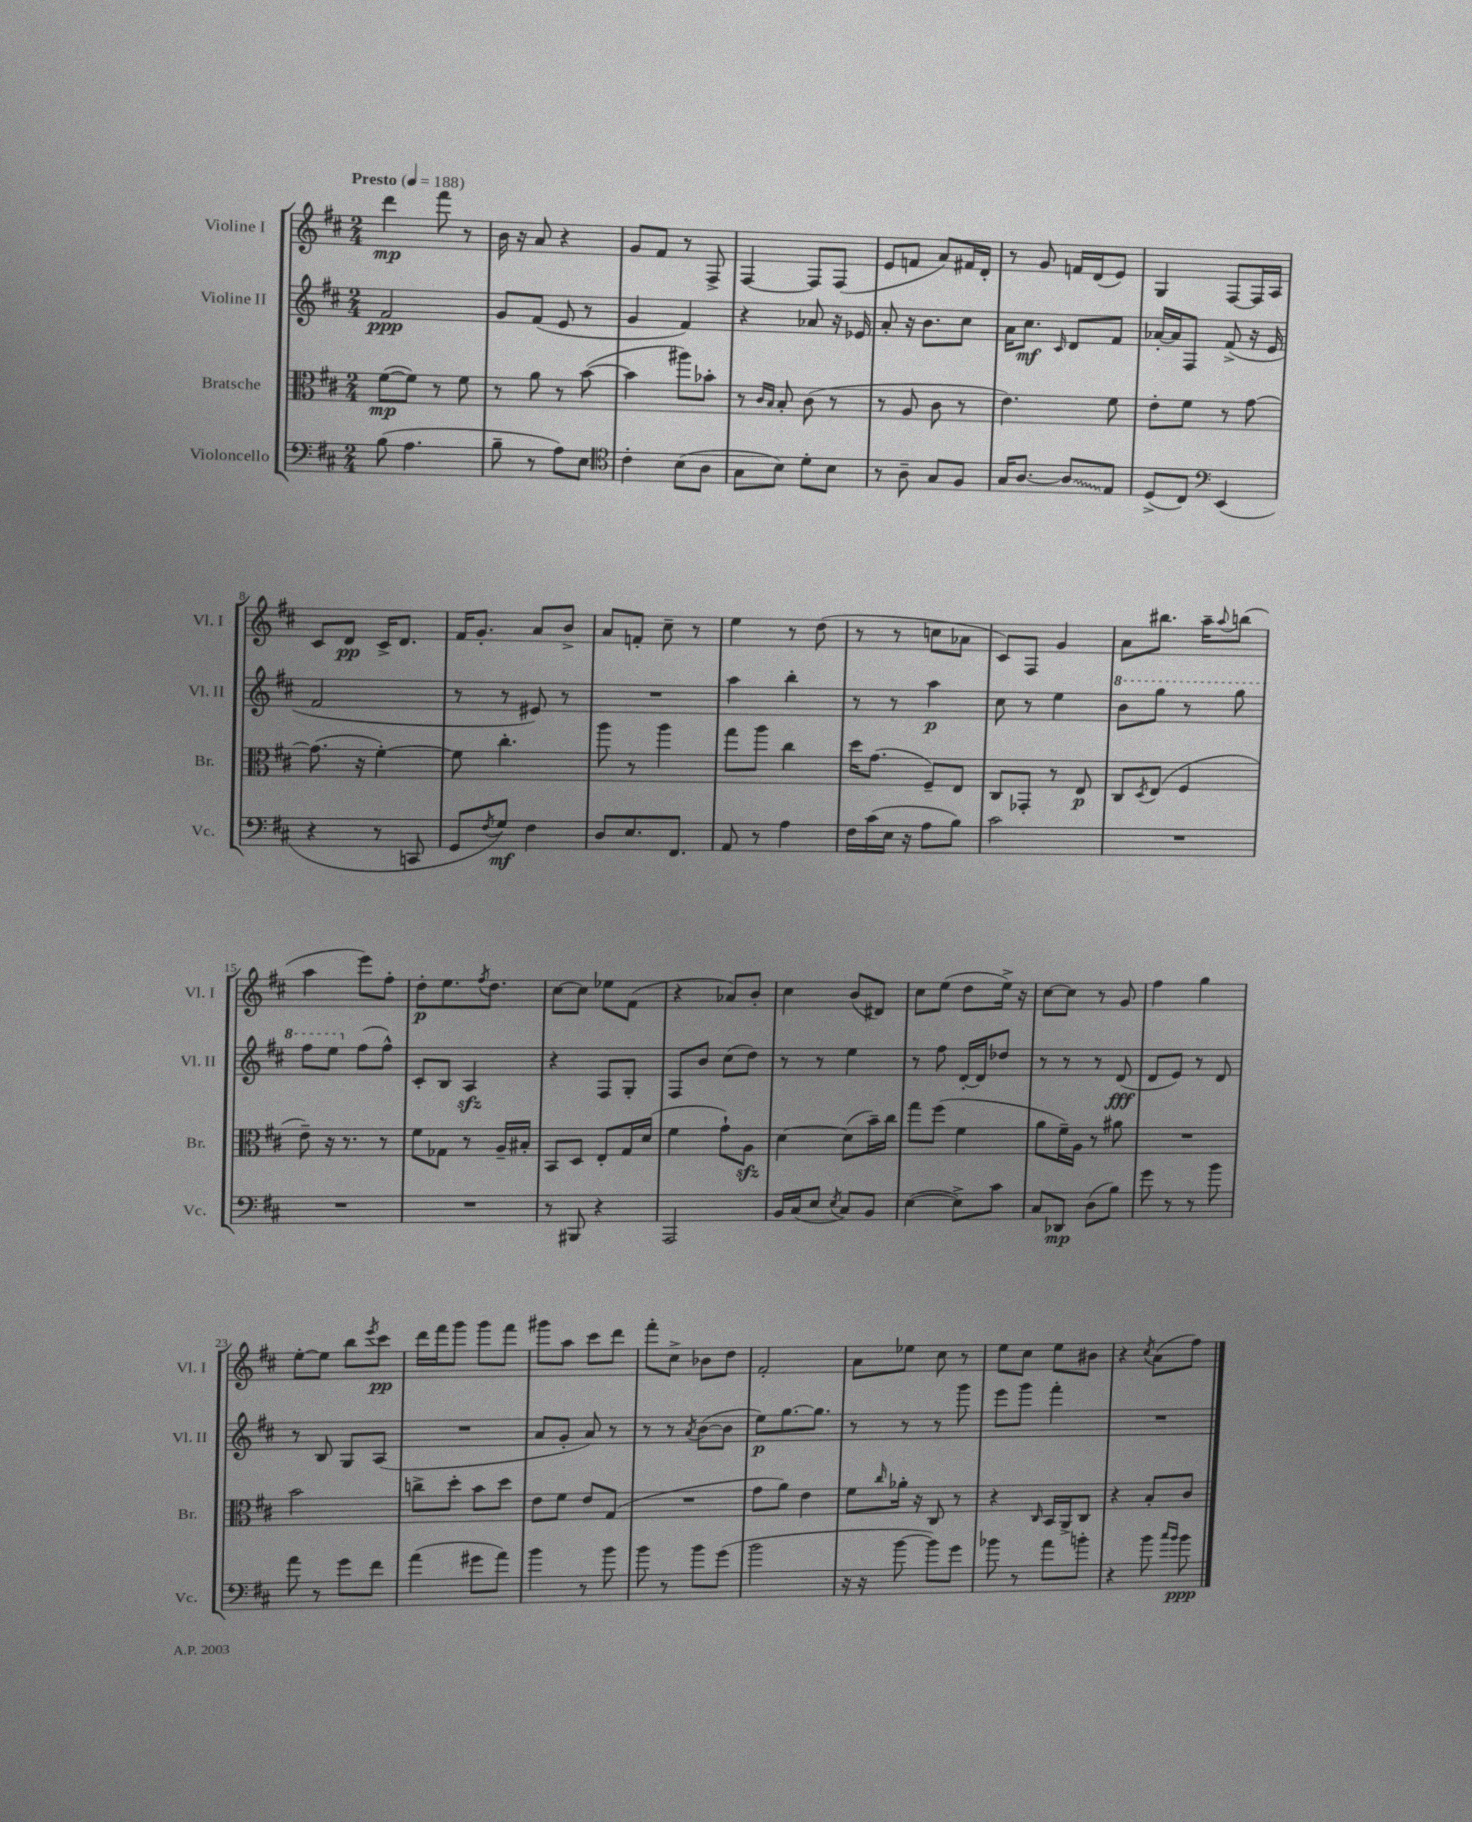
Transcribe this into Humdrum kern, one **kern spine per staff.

**kern	**kern	**kern	**kern
*staff4	*staff3	*staff2	*staff1
*clefF4	*clefC3	*clefG2	*clefG2
*k[f#c#]	*k[f#c#]	*k[f#c#]	*k[f#c#]
*M2/4	*M2/4	*M2/4	*M2/4
*MM188	*MM188	*MM188	*MM188
(8B\	([8f#\L	2f#/	4ddd\
4.A\	8f#\]J)	.	.
.	8r	.	8fff#\
.	8f#\	.	8r
=	=	=	=
8B~\	8r	8g/L	16b\
.	.	.	16r
8r	8a\	(8f#/J	8a/
8A\L)	8r	8e/	4r
8E\J	([8b\	8r	.
=	=	=	=
*clefC4	*	*	*
4c#'\	4b\]	4g/	8g/L
.	.	.	8f#/J
(8B\L	8aa#\L)	4f#/)	8r
8A\J	8b-'\J	.	8F#^/
=	=	=	=
8G\L	8r	4r	[4F#/
.	16qqc#/LL	.	.
.	16qqB/JJ	.	.
8B\J)	8B'/	.	.
8d'\L	(8c#\	8a-/	8F#/]L
8B\J	8r	16r	(8F#/J
.	.	16e-/	.
=	=	=	=
8r	8r	8a'/	8e/L
8A~\	8A/	16r	8f/J
.	.	8.b\L	.
8G/L	8c#\	.	8a/L)
8F#/J	8r	8cc#\J	16f#/L
.	.	.	16d'/JJ
=	=	=	=
16G/LK	4.e\)	16a\LK	8r
[8.A/J	.	8.cc#\J	.
.	.	.	8g/
.	.	16qqc#/	.
8A/]L	.	8d/L	16f/LL
.	.	.	(16d/J
8E/J	8f#\	8f#/J	8e/J)
=	=	=	=
(8D^/L	8e'\L	[16a-'/LL	4G/
.	.	16a-/]J	.
8C#/J)	8f#\J	8F#/J	.
*clefF4	*	*	*
(4EE/	8r	(8f#^/	[8F#/L
.	[8g\	16r	16F#/]L
.	.	16e/	16A/JJ
=	=	=	=
4r	(8.g\]	2f#/	8c#/L
.	.	.	8d/J
.	16r	.	.
8r	[4f#'\)	.	16c#^/LK
.	.	.	8.d/J
8CC/	.	.	.
=	=	=	=
8GG/L	8f#\]	8r	16f#/LK
.	.	.	8.g'/J
8qF#/	.	.	.
8G/J)	4.cc#'\	8r	.
4F#\	.	8e#/)	8a/L
.	.	8r	8b^/J
=	=	=	=
8D/L	8aa\	2r	8a/L
8.E/	8r	.	8f'/J
.	4aa\	.	8cc#~\
8.FF#/J	.	.	.
.	.	.	8r
=	=	=	=
8AA/	8gg\L	4aa\	4ee\
8r	8aa\J	.	.
4A\	4cc#\	4bb'\	8r
.	.	.	(8dd\
=	=	=	=
16F#\LL	16dd\LK	8r	8r
(16c#\	(8.g\J	.	.
16E\JJ	.	8r	8r
16r	.	.	.
8A\L	8F#~/L)	4aa\	8cc\L
8B\J)	8E/J	.	8a-\J
=	=	=	=
2c#\	8C#/L	8cc#\	8c#/L)
.	8GG-'/J	8r	8F#/J
.	8r	4ee\	4g/
.	8E/	.	.
=	=	=	=
2r	8C#/L	8bb\L	8a\L
.	8qD/	.	.
.	(8E/J	8ggg\J	8.bb#\J
.	4F#/	8r	.
.	.	.	16aa~\LK
.	.	.	8qqaa/
.	.	8ggg\	(8bb\J
=	=	=	=
2r	8e~\)	8fff#\L	4aa\
.	16r	8eee\J	.
.	8.r	.	.
.	.	(8ff#\L	8eee\L)
.	8r	8ff#^^\J)	8ff#'\J
=	=	=	=
2r	8f#\L	8c#'/L	8dd'\L
.	8G-\J	8B/J	8.ee\
.	8r	4A/	.
.	.	.	8qff#/
.	.	.	8.dd\J
.	16A~/LL	.	.
.	16B#'/JJ	.	.
=	=	=	=
8r	8BB/L	4r	[8cc#\L
8BBB#/	8D/J	.	8cc#\]J
4r	8E'/L	8F#/L	8ee-\L
.	16G/L	8G'/J	(8f#\J
.	(16d/JJ	.	.
=	=	=	=
2AAA/	4f#\	8F#/L	4r
.	.	8b/J	.
.	8g`\L)	(8cc#\L	8a-/L)
.	8A\J	8dd\J)	8b'/J
=	=	=	=
16BB/LL	[4d\	8r	4cc#\
(16C#/J	.	.	.
8E/J	.	8r	.
8qE/	.	.	.
8C#/L)	(8d\]L	4ee\	(8b/L
8BB/J	16b~\L)	.	8d#/J)
.	16cc#\JJ	.	.
=	=	=	=
([4E\	8gg\L	8r	8cc#\L
.	(8ff#\J	8ff#\	(8ee\J
8E^\]L)	4f#\	[16d'/LL	8dd\L
.	.	16d/]J	.
8c#\J	.	8dd-/J	16ee^\Jk)
.	.	.	16r
=	=	=	=
8C#/L	8a\L	8r	[8cc#\L
8DD-/J	16f#~\L)	8r	8cc#\]J
.	16A\JJ	.	.
(8D\L	8r	8r	8r
8B\J)	8a#\	(8d/	8g/
=	=	=	=
8g\	2r	8d/L	4ff#\
8r	.	8e/J)	.
8r	.	8r	4gg\
8b\	.	8d/	.
=	=	=	=
8a\	2b\	8r	[8ee'\L
8r	.	8B/	8ee\]J
8g\L	.	8G/L	8bb\L
.	.	.	8qeee/
8f#\J	.	(8A/J	8ccc#\J
=	=	=	=
(4a\	8cc^\L	2r	16ddd\LL
.	.	.	16fff#\J
.	8dd'\J	.	8ggg\J
8g#\L	8b\L	.	8ggg\L
8a\J)	8dd\J	.	8fff#\J
=	=	=	=
4b\	8e\L	8a/L	8ggg#\L
.	8f#\J	8g'/J	8aa\J
8r	8e/L	8a/)	8ccc#\L
8b\	(8G/J	8r	8ddd\J
=	=	=	=
8b\	2r	8r	8fff#'\L
8r	.	8r	8cc#^\J
.	.	8qa/	.
8b\L	.	([8b\L	8b-\L
(8g\J	.	8b\]J	8dd\J
=	=	=	=
2b\	8g\L	8ee\L)	2f#'/
.	8a\J)	[8.gg\	.
.	4e\	.	.
.	.	8.gg\]J	.
=	=	=	=
16r	8f#\L	8r	8a\L
16r	.	.	.
.	16qqcc#/	.	.
[8b\	16a-'\Jk	8r	8ee-\J
.	16r	.	.
8b\]L)	8C#/	8r	8cc#\
8g\J	8r	8ggg\	8r
=	=	=	=
8b-\	4r	8eee\L	8ee\L
8r	.	8ggg\J	8cc#\J
.	16qqC#/	.	.
8a\L	16BB/LL	4fff#'\	8ee\L
.	16AA^/J	.	.
8b'\J	8C#/J	.	8b#\J
=	=	=	=
4r	4r	2r	4r
.	.	.	8qcc#/
8b\	8B'/L	.	(8a\L
16qqcc#/LL	.	.	.
16qqb/JJ	.	.	.
8b\	8c#/J	.	8ff#\J)
==	==	==	==
*-	*-	*-	*-
